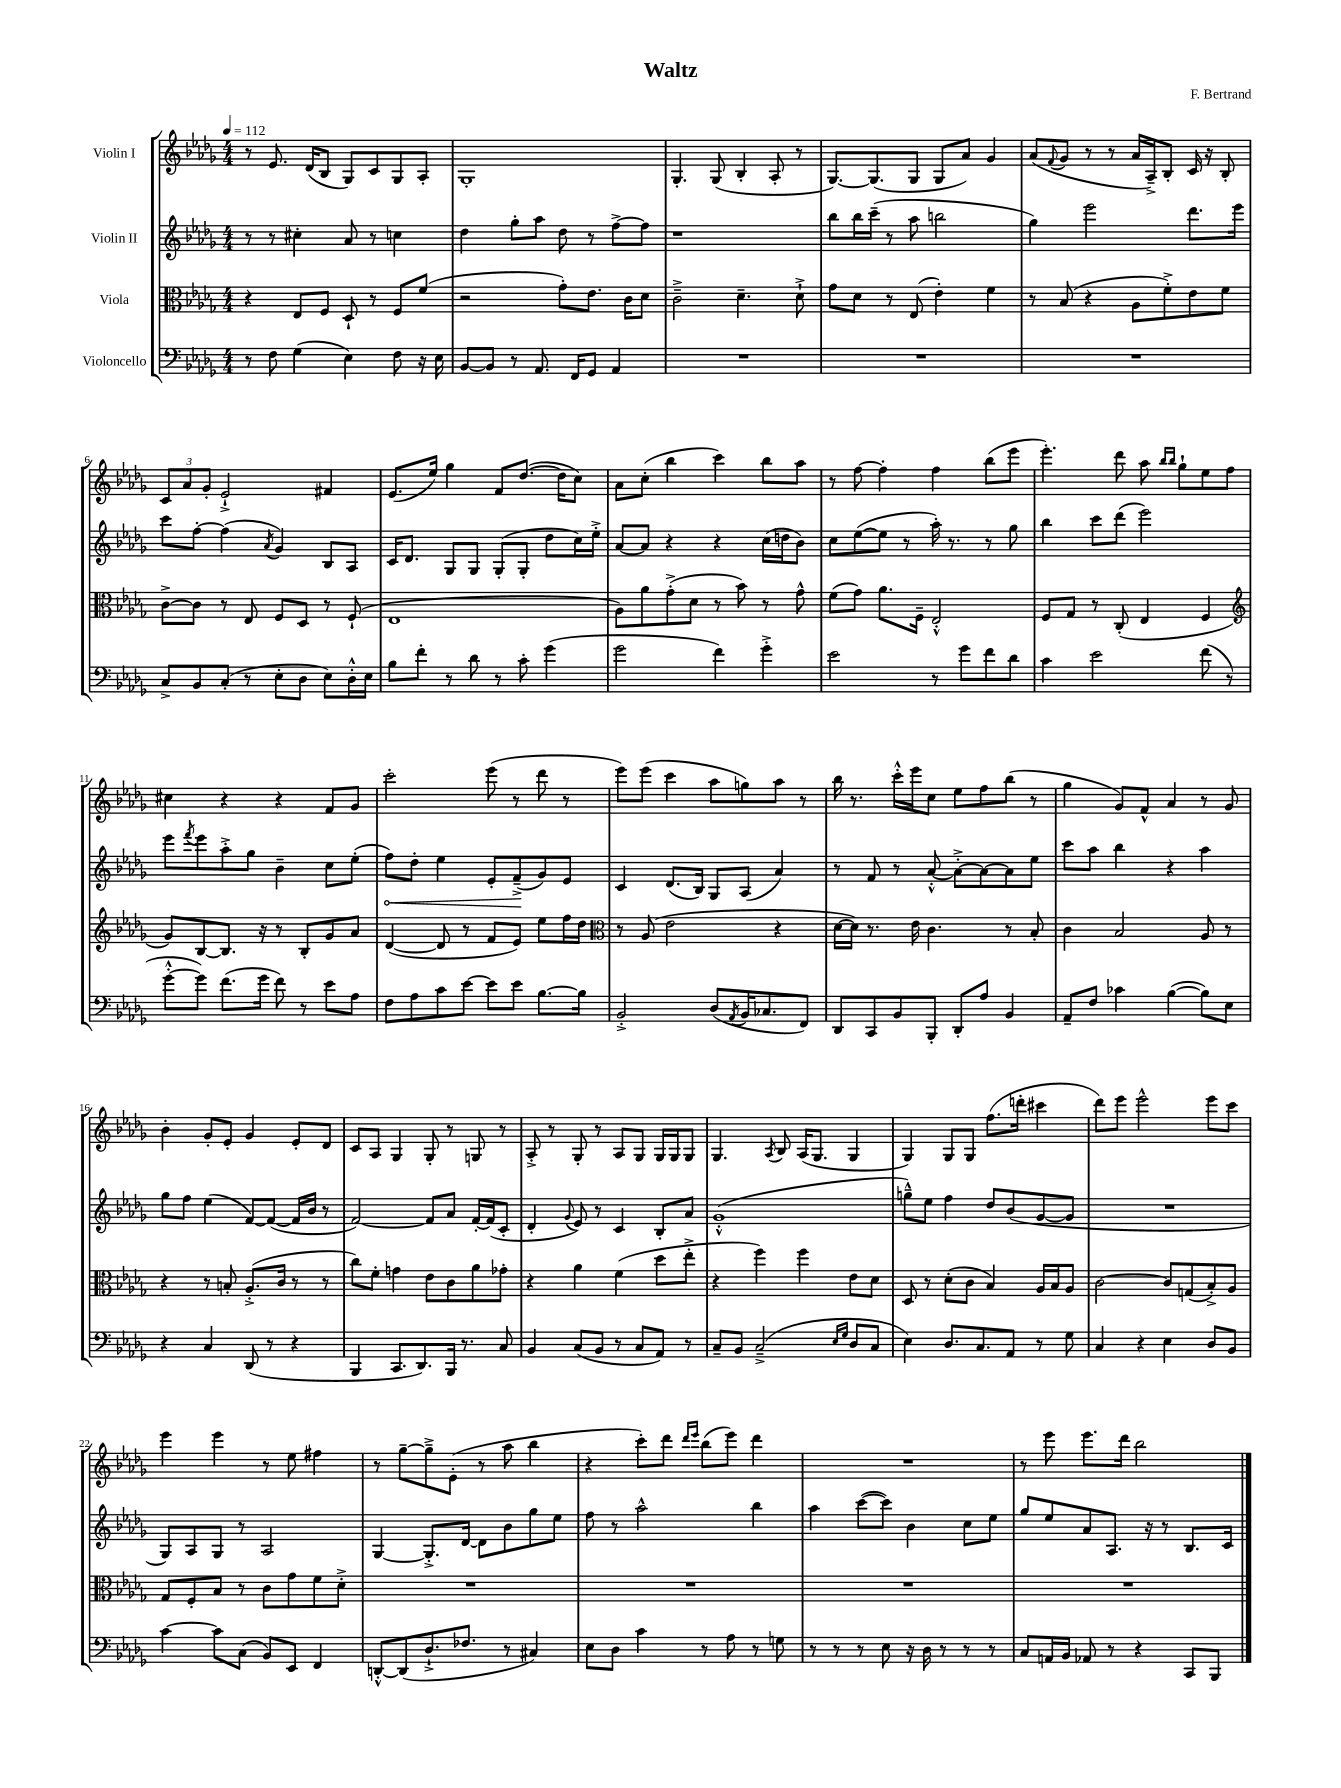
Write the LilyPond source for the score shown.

\header { title = "Waltz" composer = "F. Bertrand" }
<<
\new StaffGroup <<
\new Staff = "s0" \with { instrumentName = "Violin I" } {
    \clef treble \key des \major \numericTimeSignature \time 4/4 \tempo 4 = 112
    r8 ees'8. des'16( bes8 ges8) c'8 ges8 aes8-. |
    ges1-. |
    ges4.-. ges8( bes4-. aes8-. r8 |
    ges8.~) ges8.( ges8 ges8 aes'8) ges'4 |
    aes'8( \appoggiatura { f'8 } ges'8 r8 r8 aes'16 aes16--->) bes8-. c'16 r16 bes8-. |
    \tuplet 3/2 { c'8 aes'8 ges'8-. } ees'2-!-> fis'4 |
    ees'8.( ees''16) ges''4 f'8 des''8.~( des''16 c''8) |
    aes'8 c''8-.( bes''4 c'''4) bes''8 aes''8 |
    r8 f''8~ f''4-. f''4 bes''8( ees'''8 |
    ees'''4.-.) des'''8 aes''8 \grace { bes''16 bes''16 } ges''8-! ees''8 f''8 |
    cis''4 r4 r4 f'8 ges'8 |
    c'''2-. ees'''8( r8 des'''8 r8 |
    ees'''8) ees'''8( c'''4 aes''8 g''8) aes''8 r8 |
    bes''16 r8. c'''16-.-^ ees'''16 c''8 ees''8 f''8 bes''8( r8 |
    ges''4 ges'8) f'8-^ aes'4 r8 ges'8 |
    bes'4-. ges'8-. ees'8-. ges'4 ees'8-. des'8 |
    c'8 aes8 ges4 ges8-. r8 g8 r8 |
    aes8-.-> r8 ges8-. r8 aes8 ges8 ges16 ges16 ges8 |
    ges4. \acciaccatura { aes8 } bes8 aes16( ges8. ges4 |
    ges4) ges8 ges8 f''8.( d'''16-. cis'''4 |
    des'''8) ees'''8 ees'''2-^ ees'''8 c'''8 |
    ees'''4 ees'''4 r8 ees''8 fis''4 |
    r8 ges''8~-- ges''8---> ees'8-.( r8 aes''8 bes''4 |
    r4 c'''8-.) des'''8 \grace { des'''16 ees'''16 } bes''8( ees'''8) des'''4 |
    R1 |
    r8 ees'''8 ees'''8. des'''16 bes''2 \bar "|." |
}
\new Staff = "s1" \with { instrumentName = "Violin II" } {
    \clef treble \key des \major \numericTimeSignature \time 4/4
    r8 r8 cis''4-. aes'8 r8 c''4 |
    des''4 ges''8-. aes''8 des''8 r8 f''8~-> f''8 |
    r1 |
    bes''8 bes''16 c'''16--( r8 aes''8 b''2 |
    ges''4) ees'''2 des'''8. ees'''16 |
    c'''8 f''8~-. f''4( \acciaccatura { aes'8 } ges'4) bes8 aes8 |
    c'16 des'8. ges8 ges8 ges8-.( ges8-. des''8 c''16) ees''16-.-> |
    aes'8~ aes'8 r4 r4 c''16( d''16 bes'8) |
    c''8 ees''8~( ees''8 r8 aes''16-.) r8. r8 ges''8 |
    bes''4 c'''8 des'''8( ees'''2) |
    ees'''8 \acciaccatura { f'''8 } ees'''8 aes''8-.-> ges''8 bes'4-- c''8 ees''8-.( |
    \once \override Hairpin.circled-tip = ##t f''8\<) des''8-. ees''4 ees'8-. f'8--->\!( ges'8) ees'8 |
    c'4 des'8.( bes16) ges8 aes8( aes'4) |
    r8 f'8 r8 aes'8~-.-^ aes'8~-.-> aes'8~ aes'8 ees''8 |
    c'''8 aes''8 bes''4 r4 aes''4 |
    ges''8 f''8 ees''4( f'8~) f'8~( f'16 bes'16 r8 |
    f'2~) f'8 aes'8 f'16~-. f'16( c'8-. |
    des'4-. \appoggiatura { ges'8 } ees'8) r8 c'4 bes8-. aes'8 |
    ges'1-.-^( |
    g''8---^) ees''8 f''4 des''8 bes'8( ges'8~ ges'8 |
    R1 |
    ges8) aes8 ges8 r8 aes2 |
    ges4~ ges8.-.-> des'16~ des'8 bes'8 ges''8 ees''8 |
    f''8 r8 aes''2-^ bes''4 |
    aes''4 c'''8~( c'''8) bes'4 c''8 ees''8 |
    ges''8 ees''8 aes'8 aes8. r16 r8 bes8. c'16 \bar "|." |
}
\new Staff = "s2" \with { instrumentName = "Viola" } {
    \clef alto \key des \major \numericTimeSignature \time 4/4
    r4 ees8 f8 des8-! r8 f8 f'8( |
    r2 ges'8-.) ees'8. c'16 des'8 |
    c'2---> des'4.-- des'8-!-> |
    ges'8 des'8 r8 ees8( ees'4-.) f'4 |
    r8 bes8( r4 aes8 f'8-.->) ees'8 f'8 |
    c'8~-> c'8 r8 ees8 f8 des8 r8 f8-!( |
    ees1 |
    aes8) aes'8 ges'8-.->( des'8 r8 bes'8) r8 ges'8-^ |
    f'8( ges'8) aes'8. f16-- ees2-.-^ |
    f8 ges8 r8 c8-.( ees4 f4 |
    \clef treble ges'8) bes8~ bes8. r16 r8 bes8-. ges'8 aes'8 |
    des'4~( des'8 r8 f'8 ees'8) ees''8 f''16 des''16 |
    \clef alto r8 aes8( ees'2 r4 |
    des'16~ des'16) r8. ees'16 c'4. r8 bes8-. |
    c'4 bes2 aes8 r8 |
    r4 r8 b8-. aes8.-.->( c'16 r8 r8 |
    c''8) f'8-. g'4 ees'8 c'8 aes'8 ges'8-. |
    r4 aes'4 f'4( des''8 ees''8-.-> |
    r4 f''4) f''4 ees'8 des'8 |
    des8 r8 des'8-.( c'8 bes4) aes16 bes16 aes8 |
    c'2~ c'8 g8( bes8-.->) aes8 |
    ges8 f8-. bes8 r8 c'8 ges'8 f'8 des'8-.-> |
    R1 |
    R1 |
    R1 |
    R1 \bar "|." |
}
\new Staff = "s3" \with { instrumentName = "Violoncello" } {
    \clef bass \key des \major \numericTimeSignature \time 4/4
    r8 f8 ges4( ees4) f8 r16 ees16 |
    bes,8~ bes,8 r8 aes,8. f,16 ges,8 aes,4 |
    R1 |
    R1 |
    R1 |
    c8-> bes,8 c8-.( r8 ees8-. des8 ees8) des16-.-^ ees16 |
    bes8 f'8-. r8 des'8 r8 c'8-. ges'4( |
    ges'2 f'4) ges'4-.-> |
    ees'2 r8 ges'8 f'8 des'8 |
    c'4 ees'2 f'8( r8 |
    ges'8~-.-^ ges'8) f'8.( ges'16 f'8) r8 ees'8 aes8 |
    f8 aes8 c'8 ees'8~ ees'8 ees'8 bes8.~ bes16 |
    bes,2-.-> des8( \acciaccatura { aes,8 } bes,16 ces8. f,8) |
    des,8 c,8 bes,8 bes,,8-. des,8-. aes8 bes,4 |
    aes,8-- f8 ces'4 bes4~( bes8) ees8 |
    r4 c4 des,8( r8 r4 |
    bes,,4 c,8. des,8.) bes,,16 r8. c8 |
    bes,4 c8( bes,8 r8 c8 aes,8) r8 |
    c8-- bes,8 c2--->( \grace { ees16 ges16 } des8 c8 |
    ees4) des8. c8. aes,8 r8 ges8 |
    c4 r4 ees4 des8 bes,8 |
    c'4~ c'8 c8( bes,8) ees,8 f,4 |
    d,8~-.-^ d,8( des8.-!-> fes8. r8 cis4) |
    ees8 des8 c'4 r8 aes8 r8 g8 |
    r8 r8 r8 ees8 r16 des16 r8 r8 r8 |
    c8 a,16 bes,16 aes,8 r8 r4 c,8 bes,,8 \bar "|." |
}
>>
>>
